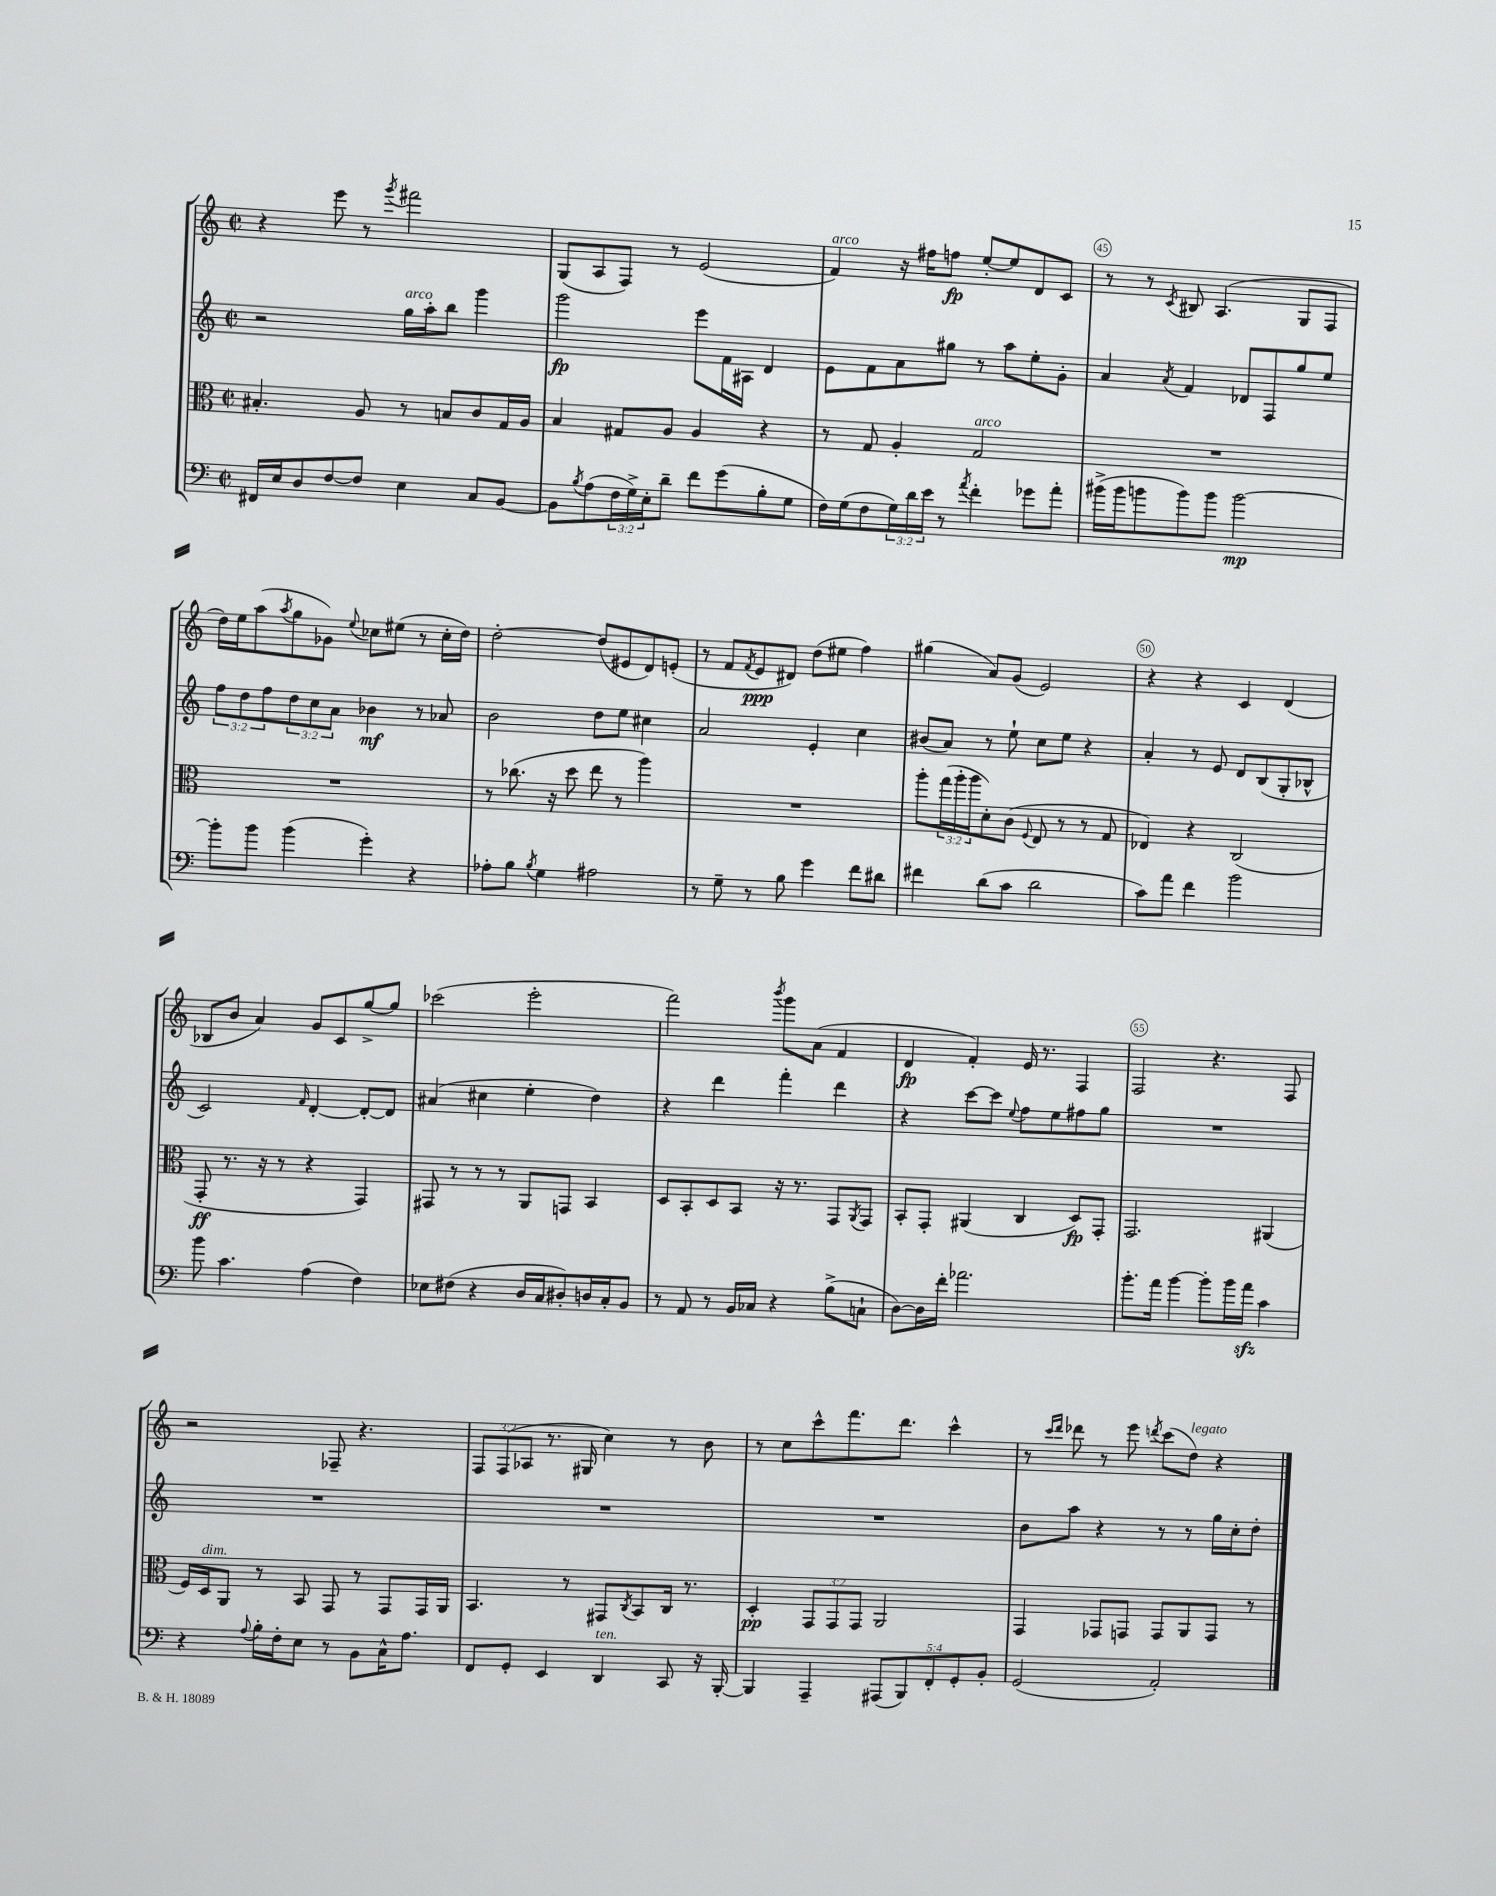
<<
\new StaffGroup <<
\new Staff = "s0" {
    \clef treble \key c \major \defaultTimeSignature \time 2/2 \override Staff.TupletNumber.text = #tuplet-number::calc-fraction-text
    r4 e'''8 r8 \acciaccatura { g'''8 } fis'''2 |
    g8( a8 f8) r8 e'2( |
    f'4^\markup { \italic "arco" }) r16 fis''16 f''8\fp e''8~-. e''8 d'8 c'8 |
    r8 r8 \acciaccatura { c'8 } bis8 a4.( g8 f8 |
    d''16) e''16 a''8( \acciaccatura { a''8 } g''8 ges'8) \appoggiatura { e''8 } ces''8 eis''8( r8 ces''16-. d''16) |
    d''2~-. d''8( eis'8 d'8) e'8-.( |
    r8 f'8 \acciaccatura { f'8 } e'8\ppp dis'8) d''8( eis''8 f''4) |
    gis''4( a'8) g'8( e'2) |
    r4 r4 c'4 d'4( |
    bes8 b'8 a'4) g'8 c'8 g''8~-> g''8 |
    ces'''2( e'''2-. |
    f'''2) \acciaccatura { b'''8 } g'''8 a'8( f'4 |
    d'4\fp f'4-.) e'16 r8. f4 |
    f2 r4. f8 |
    r2 fes8-- r4. |
    \tuplet 3/2 { f8 f8( aes8 } r8. gis16 c''4) r8 b'8 |
    r8 c''8 c'''8-^ f'''8. d'''8. c'''4-^ |
    r8 \grace { c'''16 d'''16 } des'''8 r8 e'''8 \acciaccatura { d'''8 } c'''8( d''8^\markup { \italic "legato" }) r4 \bar "|." |
}
\new Staff = "s1" {
    \clef treble \key c \major \defaultTimeSignature \time 2/2 \override Staff.TupletNumber.text = #tuplet-number::calc-fraction-text
    r2 g''16^\markup { \italic "arco" } a''16-. b''8 g'''4 |
    g'''2\fp e'''8 f'16 ais16 d'4 |
    e'8 f'8 a'8 gis''8 r8 a''8 e''8-. g'8-. |
    a'4 \acciaccatura { a'8 } f'4 des'8 f8 g''8 e''8 |
    \tuplet 3/2 { f''8 d''8 f''8 } \tuplet 3/2 { d''8 c''8 a'8 } bes'4\mf r8 aes'8 |
    b'2 d''8 e''8 cis''4 |
    a'2 e'4-. c''4 |
    bis'8( a'8) r8 e''8-! c''8 e''8 r4 |
    a'4-. r8 e'8 d'8 b8( g8-. bes8-^ |
    c'2) \grace { f'16 } d'4~-. d'8~-. d'8 |
    ais'4( cis''4 e''4-. d''4) |
    r4 d'''4 f'''4-. d'''4 |
    r4 c'''8~ c'''8 \appoggiatura { e''8 } f''8 e''8 fis''8 g''8 |
    R1 |
    R1 |
    R1 |
    R1 |
    b'8 a''8 r4 r8 r8 g''16 c''16-. d''8-. \bar "|." |
}
\new Staff = "s2" {
    \clef alto \key c \major \defaultTimeSignature \time 2/2 \override Staff.TupletNumber.text = #tuplet-number::calc-fraction-text
    bis4.-. a8 r8 b8 c'8 g16 a16 |
    b4 gis8 a8 a4 r4 |
    r8 g8 a4-. g2^\markup { \italic "arco" } |
    R1 |
    R1 |
    r8 ces''8.( r16 d''8 e''8 r8 a''4) |
    R1 |
    a''8-. \tuplet 3/2 { g''16( a''16-. a''16 } d'8-.) c'8( \appoggiatura { f8 } e8 r8 r8 g8 |
    ees4) r4 c2( |
    g,8-.\ff r8. r16 r8 r4 g,4) |
    gis,8 r8 r8 r8 a,8 g,8 b,4 |
    d8 b,8-. d8 b,8 r16 r8. g,8 \acciaccatura { a,8 } g,8 |
    b,8-. g,8-. ais,4( c4 d8\fp) g,8-. |
    g,2. ais,4( |
    f16) d16^\markup { \italic "dim." } a,8 r8 b,8 g,8 r8 g,8 g,16 a,16 |
    b,4. r8 gis,8 \acciaccatura { c8 } b,8 c16 r8. |
    d4-.\pp \tuplet 3/2 { g,8 g,8 g,8 } a,2 |
    g,4 ges,8 g,8 g,8 a,8 g,8 r8 \bar "|." |
}
\new Staff = "s3" {
    \clef bass \key c \major \defaultTimeSignature \time 2/2 \override Staff.TupletNumber.text = #tuplet-number::calc-fraction-text
    fis,16 e16 d8 f8~ f8 e4 c8 b,8~ |
    b,8 \acciaccatura { b8 } a8( \tuplet 3/2 { f16 g16->) e16-. } d'8-- f'8 g'8( b8-. g8 |
    f16) g16( f8 \tuplet 3/2 { g16) d'16 e'16 } r8 \acciaccatura { a'8 } f'4-. ges'8 a'8-. |
    bis'16->( bis'16 b'8 b'8) b'8 b'2~\mp |
    b'8-. b'8 b'4( g'4-.) r4 |
    aes8-. b8 \acciaccatura { b8 } g4 ais2 |
    r8 g8-- r8 b8 g'4 f'8 dis'8 |
    fis'4 d'8( c'8 d'2 |
    c'8) a'8 f'4 b'2 |
    b'8 c'4. a4( f4) |
    ees8 fis8( r4 d16 c16 dis8-.) d16 c16-. b,8 |
    r8 a,8 r8 b,16 ces16 r4 b8->( c8-! |
    d8~) d16 f'16-. aes'2. |
    b'8.-. a'16 b'4~ b'8-. b'16 a'16\sfz c'4 |
    r4 \appoggiatura { a8 } b16-. f16-. e8 r8 b,8 c16-^ a8. |
    f,8 g,8-. e,4 d,4^\markup { \italic "ten." } c,8 r16 b,,16~-. |
    b,,4 a,,4-- \tuplet 5/4 { ais,,8( b,,8) f,8-. g,8-. b,8-. } |
    g,2( a,2-.) \bar "|." |
}
>>
>>
\layout { \context { \Score currentBarNumber = #42 \override BarNumber.break-visibility = ##(#f #t #t) barNumberVisibility = #(every-nth-bar-number-visible 5) \override BarNumber.stencil = #(make-stencil-circler 0.1 0.3 ly:text-interface::print) } }
